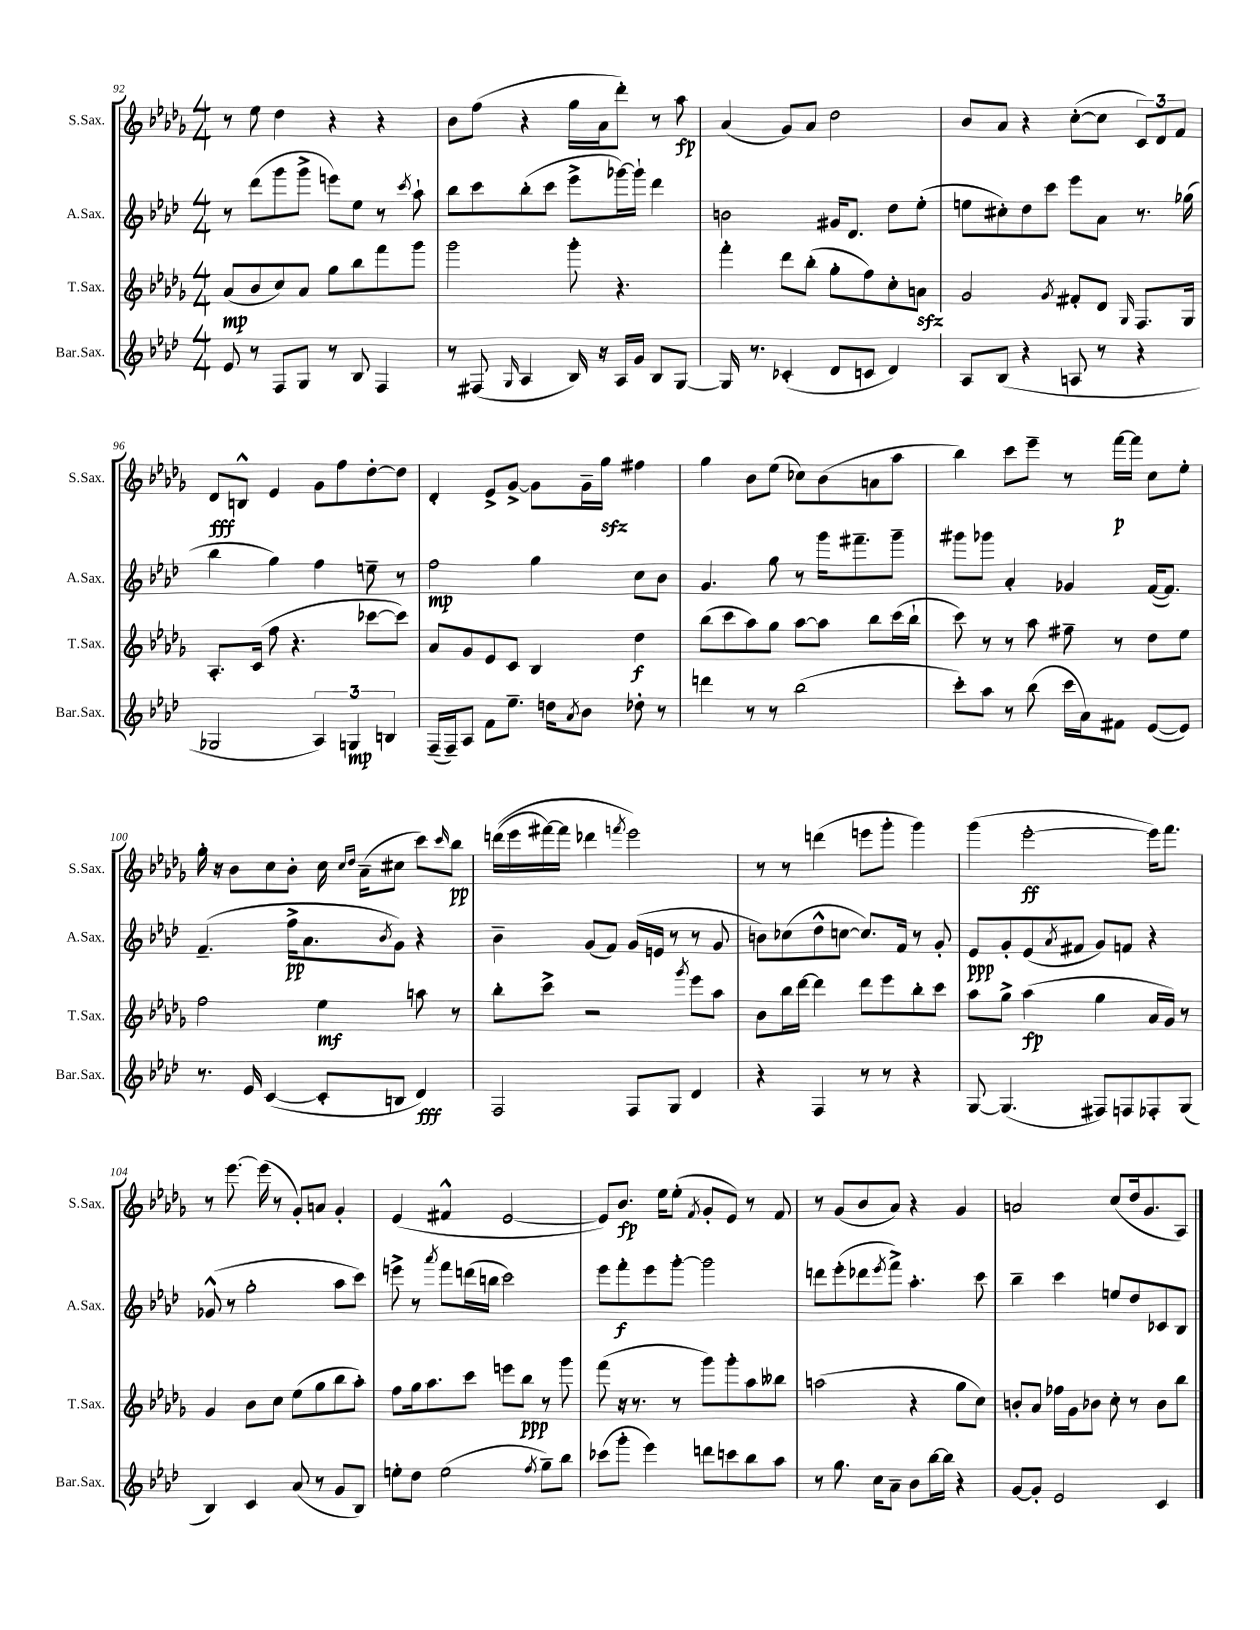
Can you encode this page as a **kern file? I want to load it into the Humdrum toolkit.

**kern	**dynam	**kern	**dynam	**kern	**dynam	**kern	**dynam
*part4	*part4	*part3	*part3	*part2	*part2	*part1	*part1
*staff4	*staff4	*staff3	*staff3	*staff2	*staff2	*staff1	*staff1
*I"Bar.Sax.	*	*I"T.Sax.	*	*I"A.Sax.	*	*I"S.Sax.	*
*I'Bar.Sax.	*	*I'T.Sax.	*	*I'A.Sax.	*	*I'S.Sax.	*
*clefG2	*	*clefG2	*	*clefG2	*	*clefG2	*
*k[b-e-a-d-]	*	*k[b-e-a-d-g-]	*	*k[b-e-a-d-]	*	*k[b-e-a-d-g-]	*
*M4/4	*	*M4/4	*	*M4/4	*	*M4/4	*
=92	=92	=92	=92	=92	=92	=92	=92
8e-/	.	(8a-/L	mp	8r	.	8r	.
8r	.	8b-/	.	(8ddd-\L	.	8ee-\	.
8F/L	.	8cc/)	.	8ggg\	.	4dd-\	.
8G/J	.	8a-/J	.	8ggg^\J	.	.	.
8r	.	8gg-\L	.	8eeen\L)	.	4r	.
8B-/	.	8bb-\	.	8ee-\J	.	.	.
4F/	.	8fff\	.	8r	.	4r	.
.	.	.	.	8qccc/	.	.	.
.	.	8ggg-\J	.	8aa-`\	.	.	.
=93	=93	=93	=93	=93	=93	=93	=93
8r	.	2ggg-\	.	8bb-\L	.	8b-\L	.
(8F#X/	.	.	.	8ccc\	.	(8ff\J	.
16qqG/	.	.	.	.	.	.	.
4A-/	.	.	.	(8bb-'\	.	4r	.
.	.	.	.	8ccc\J	.	.	.
16B-/)	.	8ggg-'\	.	8eee-^\L	.	16gg-\LL	.
16r	.	.	.	.	.	16a-\J	.
16A-/LL	.	4.r	.	[16ggg-X\L)	.	8ddd-'\J)	.
16g/JJ	.	.	.	16ggg-`\JJ]	.	.	.
8B-/L	.	.	.	4ddd-\	.	8r	.
[8G/J	.	.	.	.	.	8aa-\	fp
=94	=94	=94	=94	=94	=94	=94	=94
16G/]	.	4fff'\	.	2bn\	.	(4a-/	.
8.r	.	.	.	.	.	.	.
(4c-X'/	.	8ddd-\L	.	.	.	8g-/L)	.
.	.	(8bb-'\J	.	.	.	8a-/J	.
8d-/L	.	8gg-'\L	.	16g#X/KL	.	2dd-\	.
.	.	.	.	8.d-/J	.	.	.
8cn/J	.	8ff\)	.	.	.	.	.
4d-/)	.	8cc'\	.	8dd-\L	.	.	.
.	.	8anzz\J	.	(8ee-'\J	.	.	.
=95	=95	=95	=95	=95	=95	=95	=95
8A-/L	.	2g-/	.	8een\L	.	8b-/L	.
(8B-/J	.	.	.	8cc#X'\)	.	8a-/J	.
4r	.	.	.	8dd-\	.	4r	.
.	.	.	.	8ccc\J	.	.	.
.	.	8qg-/	.	.	.	.	.
8An/	.	8f#X'/L	.	8eee-\L	.	([8cc'\L	.
8r	.	8d-/J	.	8a-\J	.	8cc\J]	.
.	.	16qqG-/	.	.	.	.	.
4r	.	8.F/L	.	8.r	.	12c/L)	.
.	.	.	.	.	.	12d-/	.
.	.	.	.	.	.	12f/J	.
.	.	16G-/Jk	.	(16gg-X\	.	.	.
!!LO:LB:g=z
=96	=96	=96	=96	=96	=96	=96	=96
2G-X/	.	8.A-'/L	.	4bb-\	.	8d-/L	fff
.	.	.	.	.	.	8Bn^^/J	.
.	.	(16c/Jk	.	.	.	.	.
.	.	8ff\	.	4gg\)	.	4e-/	.
.	.	4.r	.	.	.	.	.
6A-/)	.	.	.	4ff\	.	8g-\L	.
.	.	.	.	.	.	8ff\	.
6Gn/	mp	.	.	.	.	.	.
.	.	[8ccc-X\L	.	8een~\	.	[8dd-'\	.
6Bn/	.	.	.	.	.	.	.
.	.	8ccc-\J])	.	8r	.	8dd-\J]	.
=97	=97	=97	=97	=97	=97	=97	=97
(16F~/LL	.	8a-/L	.	2ff\	mp	4d-'/	.
16F~/J)	.	.	.	.	.	.	.
8A-/J	.	8g-/	.	.	.	.	.
8f\L	.	8e-/	.	.	.	8e-^/L	.
8.ee-~\J	.	8c/J	.	.	.	[8g-^/J	.
.	.	4B-/	.	4gg\	.	8g-\L]	.
16ddn\KL	.	.	.	.	.	.	.
8qa-/	.	.	.	.	.	.	.
8b-\J	.	.	.	.	.	16g-~\L	.
.	.	.	.	.	.	16gg-zz\JJ	.
8dd-X'\	.	4dd-\	f	8cc\L	.	4ff#X\	.
8r	.	.	.	8b-\J	.	.	.
=98	=98	=98	=98	=98	=98	=98	=98
4dddn\	.	(8bb-\L	.	4.g/	.	4gg-\	.
.	.	8ccc\	.	.	.	.	.
8r	.	8aa-\)	.	.	.	8b-\L	.
8r	.	8gg-\J	.	8gg\	.	(8ee-\J	.
(2bb-\	.	[8aa-\L	.	8r	.	8cc-X\L)	.
.	.	8aa-\J]	.	16ggg\KL	.	(8b-\	.
.	.	.	.	8.fff#X~\	.	.	.
.	.	8bb-\L	.	.	.	8an\	.
.	.	(16ccc\L	.	8ggg~\J	.	8aa-\J	.
.	.	16bb-`\JJ	.	.	.	.	.
=99	=99	=99	=99	=99	=99	=99	=99
8ccc'\L)	.	8ccc\)	.	8ggg#X\L	.	4bb-\)	.
8aa-\J	.	8r	.	8ggg-X\J	.	.	.
8r	.	8r	.	4a-'/	.	8ccc\L	.
(8bb-\	.	8aa-\	.	.	.	8eee-~\J	.
16ccc\LL	.	8ff#X~\	.	4g-X/	.	8r	.
16a-\J)	.	.	.	.	.	.	.
8f#X\J	.	8r	.	.	.	[16fff\LL	p
.	.	.	.	.	.	16fff\JJ]	.
([8e-/L	.	8dd-\L	.	([16f/KL	.	8cc\L	.
.	.	.	.	8.f/J])	.	.	.
8e-/J])	.	8ee-\J	.	.	.	8ee-'\J	.
!!LO:LB:g=z
=100	=100	=100	=100	=100	=100	=100	=100
8.r	.	2ff\	.	(4.f~/	.	16gg-'\	.
.	.	.	.	.	.	16r	.
.	.	.	.	.	.	8b-\L	.
16e-/	.	.	.	.	.	.	.
([4c/	.	.	.	.	.	8cc\	.
.	.	.	.	16ff^\KL	pp	8b-'\J	.
.	.	.	.	8.a-\	.	.	.
8c'/L]	.	4ee-\	mf	.	.	16cc\	.
.	.	.	.	.	.	16qqcc/LL	.
.	.	.	.	.	.	16qqdd-/JJ	.
.	.	.	.	.	.	(16a-~\KL	.
.	.	.	.	8qb-/	.	.	.
8Bn/J	.	.	.	8g\J)	.	8cc#X\J	.
4d-/)	fff	8aan\	.	4r	.	8ccc\L)	.
.	.	.	.	.	.	16qqccc/	.
.	.	8r	.	.	.	8bb-\J	pp
=101	=101	=101	=101	=101	=101	=101	=101
2F/	.	8bb-'\L	.	4b-~\	.	((16dddn\LL	.
.	.	.	.	.	.	16eee-\	.
.	.	8ccc^\J	.	.	.	[16fff#X\)	.
.	.	.	.	.	.	16fff#\JJ]	.
.	.	2r	.	(8g/L	.	4ddd-X\	.
.	.	.	.	8f/J)	.	.	.
.	.	.	.	.	.	8qfffn/	.
8F/L	.	.	.	(16g/LL	.	2eee-\)	.
.	.	.	.	16en/JJ	.	.	.
8G/J	.	.	.	8r	.	.	.
.	.	8qggg-/	.	.	.	.	.
4d-/	.	8eee-\L	.	8r	.	.	.
.	.	8aa-\J	.	8g/	.	.	.
=102	=102	=102	=102	=102	=102	=102	=102
4r	.	8b-\L	.	8bn\L)	.	8r	.
.	.	16bb-\L	.	(8cc-X\	.	8r	.
.	.	[16ddd-\JJ	.	.	.	.	.
4F/	.	4ddd-\]	.	8dd-^^\	.	(4dddn\	.
.	.	.	.	[8ccn\J	.	.	.
8r	.	8ddd-\L	.	8.cc/L])	.	8eeen\L	.
8r	.	8eee-\	.	.	.	8ggg-'\J	.
.	.	.	.	16f/Jk	.	.	.
4r	.	8bb-'\	.	8r	.	4ggg-\)	.
.	.	8ccc\J	.	8g'/	.	.	.
=103	=103	=103	=103	=103	=103	=103	=103
[8G/	.	8aa-\L	.	8e-/L	ppp	(4ggg-\	.
(4.G/]	.	8gg-^\J	.	8g'/	.	.	.
.	.	(4aa-\	fp	(8e-/	.	[2eee-'\	ff
.	.	.	.	8qa-/	.	.	.
.	.	.	.	8f#X/J	.	.	.
8F#X/L)	.	4gg-\	.	8g/L)	.	.	.
8Fn/	.	.	.	8fn/J	.	.	.
8F-X'/	.	16a-/LL	.	4r	.	16eee-\KL])	.
.	.	16g-/JJ)	.	.	.	8.fff\J	.
(8G/J	.	8r	.	.	.	.	.
!!LO:LB:g=z
=104	=104	=104	=104	=104	=104	=104	=104
4B-/)	.	4g-/	.	(8g-X^^/	.	8r	.
.	.	.	.	8r	.	[8.eee-\	.
4c/	.	8b-\L	.	2gg'\	.	.	.
.	.	.	.	.	.	(16eee-\]	.
.	.	8cc\J	.	.	.	8r	.
(8a-/	.	(8ee-\L	.	.	.	8g-'/L)	.
8r	.	8gg-\	.	.	.	8an/J	.
8g/L	.	8bb-\	.	8aa-\L	.	4g-'/	.
8B-/J)	.	8aa-'\J)	.	8ccc\J)	.	.	.
=105	=105	=105	=105	=105	=105	=105	=105
8een'\L	.	8ff\L	.	8eeen^\	.	(4e-/	.
8dd-\J	.	16gg-\k	.	8r	.	.	.
.	.	8.aa-\	.	.	.	.	.
.	.	.	.	8qaaa-/	.	.	.
(2ee\	.	.	.	8fff\L	.	4f#X^^/	.
.	.	8ccc\J	.	(16dddn\L	.	.	.
.	.	.	.	16bbn\JJ	.	.	.
.	.	8eeen\L	.	2ccc\)	.	[2e-/	.
.	.	8bb-\J	ppp	.	.	.	.
8qff/	.	.	.	.	.	.	.
8gg~\L)	.	8r	.	.	.	.	.
8bb-\J	.	8ggg-\	.	.	.	.	.
=106	=106	=106	=106	=106	=106	=106	=106
(8ccc-X\L	.	(8fff\	.	8eee-\L	.	8e-/L])	.
8ggg'\J	.	16r	.	8fff'\	f	8.b-/J	fp
.	.	8.r	.	.	.	.	.
4eee-\)	.	.	.	8eee-\	.	.	.
.	.	.	.	.	.	16ee-\KL	.
.	.	8r	.	[8ggg'\J	.	(8ee-'\J	.
.	.	.	.	.	.	8qf/	.
8dddn\L	.	8ggg-\L)	.	2ggg\]	.	8g-'/L	.
8cccn\	.	8ggg-'\	.	.	.	8e-/J)	.
8bb-\	.	8aa-\	.	.	.	8r	.
8aa-\J	.	8bb--X\J	.	.	.	8f/	.
=107	=107	=107	=107	=107	=107	=107	=107
8r	.	(2aan\	.	8dddn\L	.	8r	.
8.gg\	.	.	.	(8eee-'\	.	(8g-/L	.
.	.	.	.	8ddd-X\	.	8b-/	.
16cc\KL	.	.	.	.	.	.	.
.	.	.	.	8qeee-/	.	.	.
8a-~\J	.	.	.	8fff^\J)	.	8a-/J)	.
8b-\L	.	4r	.	4.aa-'\	.	4r	.
[16bb-\L	.	.	.	.	.	.	.
16bb-\JJ]	.	.	.	.	.	.	.
4r	.	8gg-\L	.	.	.	4g-/	.
.	.	8cc\J)	.	8ccc\	.	.	.
=108	=108	=108	=108	=108	=108	=108	=108
[8g/L	.	8bn'/L	.	4bb-~\	.	2an/	.
8g'/J]	.	8a-/J	.	.	.	.	.
2e-/	.	16ff-X\LL	.	4ccc\	.	.	.
.	.	16g-\J	.	.	.	.	.
.	.	8b-X\J	.	.	.	.	.
.	.	8cc'\	.	8een/L	.	(8cc/L	.
.	.	8r	.	8dd-/	.	16dd-/k	.
.	.	.	.	.	.	8.g-/	.
4c/	.	8b-\L	.	8c-X/	.	.	.
.	.	8bb-\J	.	8B-/J	.	8A-/J)	.
==	==	==	==	==	==	==	==
*-	*-	*-	*-	*-	*-	*-	*-
